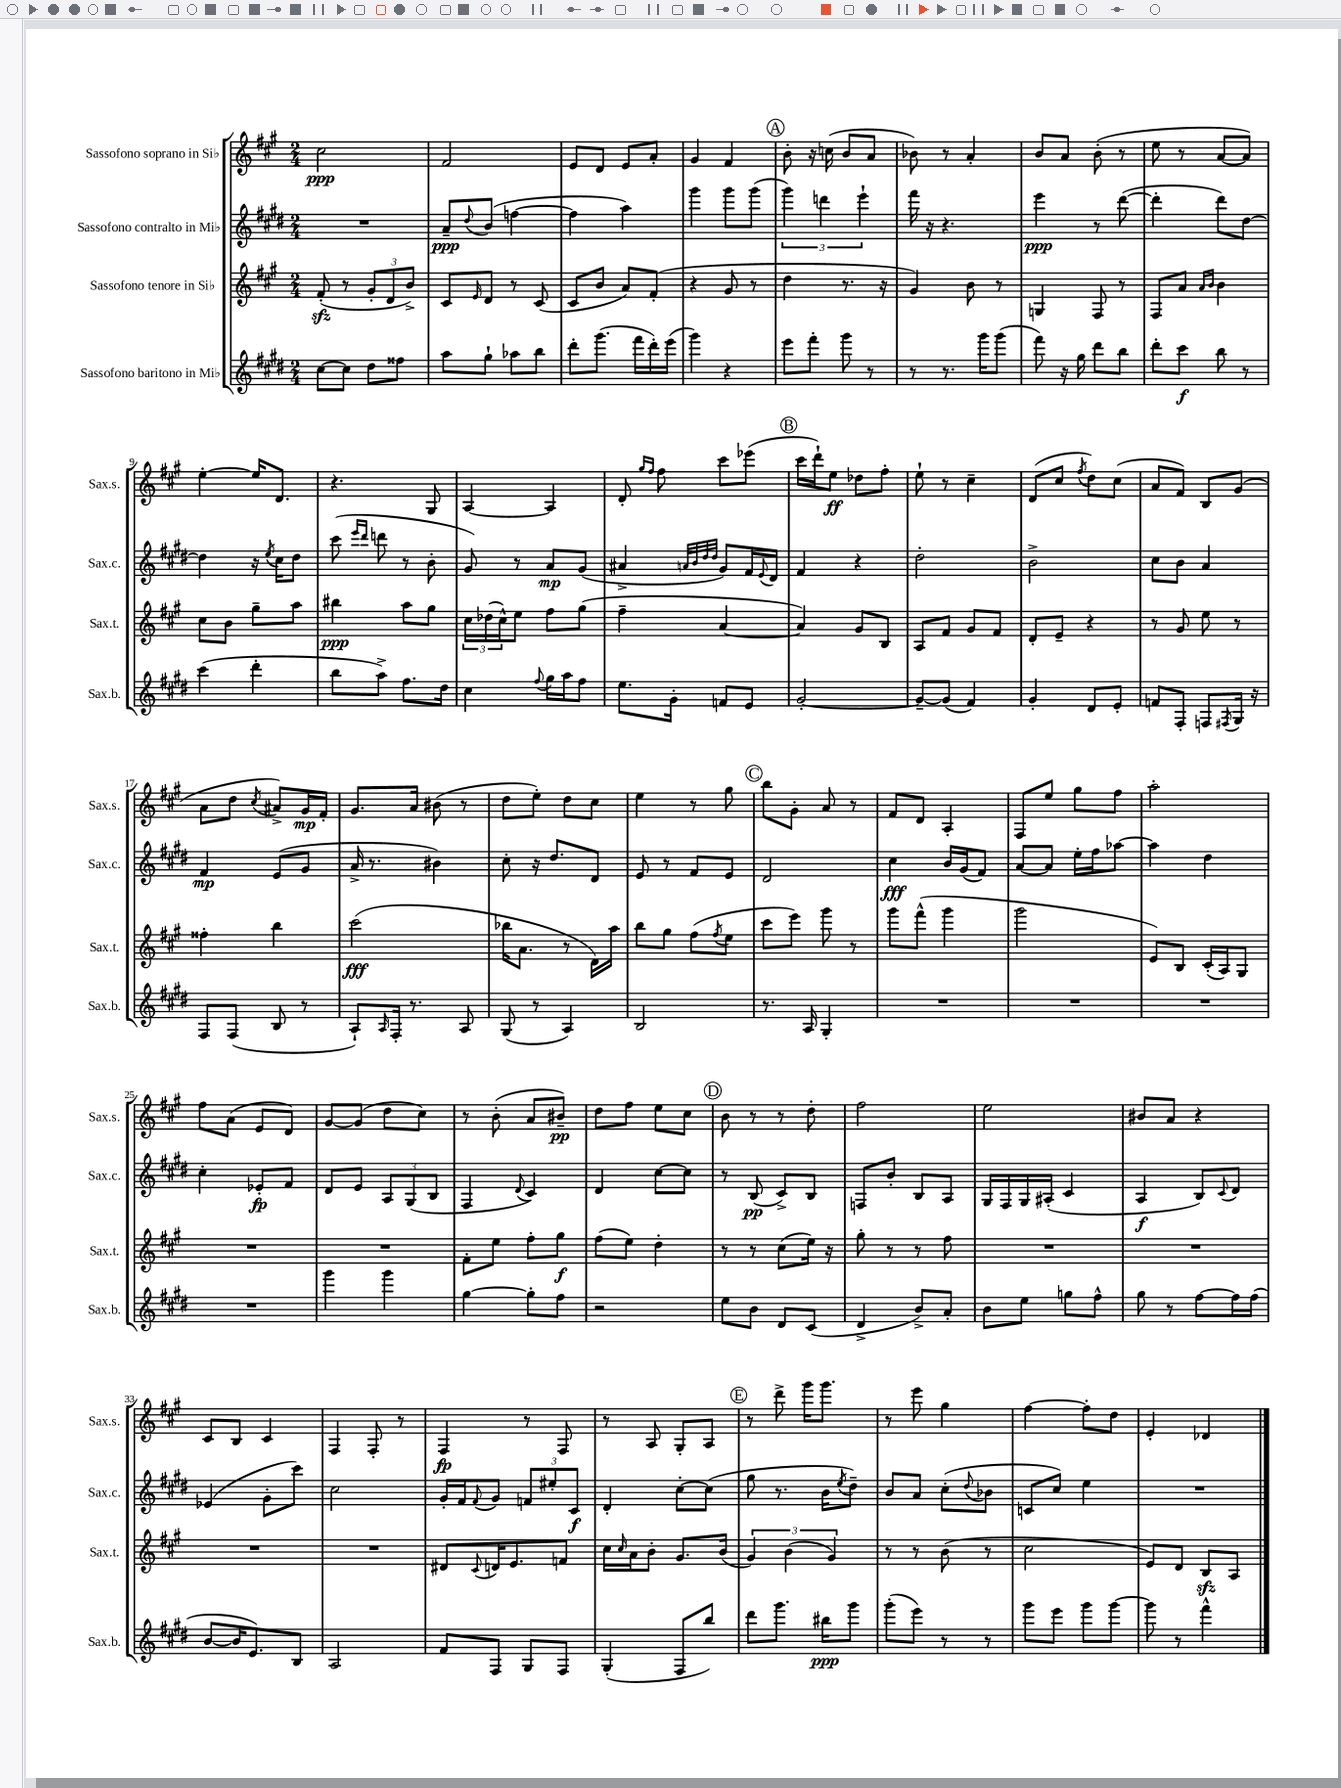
<<
\new StaffGroup <<
\new Staff = "s0" \with { instrumentName = "Sassofono soprano in Sib" shortInstrumentName = "Sax.s." } {
    \clef treble \key a \major \numericTimeSignature \time 2/4
    cis''2\ppp |
    fis'2 |
    e'8 d'8 e'8 a'8-. |
    gis'4 fis'4 |
    \mark \markup { \circle "A" } b'8-. r16 c''16( b'8 a'8 |
    bes'8) r8 a'4-. |
    b'8 a'8 b'8-.( r8 |
    e''8 r8 a'8~ a'8) |
    e''4~-. e''16 d'8. |
    r4. gis8 |
    a4~ a4 |
    d'8-. \grace { gis''16 fis''16 } fis''8 cis'''8 ees'''8( |
    \mark \markup { \circle "B" } cis'''16 d'''16-!) e''8\ff des''8 fis''8-. |
    e''8-! r8 cis''4-- |
    d'8( cis''8 \acciaccatura { fis''8 } d''8) cis''8( |
    a'8 fis'8) b8 gis'8( |
    a'8 d''8 \acciaccatura { cis''8 } ais'8->) gis'16\mp fis'16-. |
    gis'8. a'16 bis'8( r8 |
    d''8 e''8-.) d''8 cis''8 |
    e''4 r8 gis''8 |
    \mark \markup { \circle "C" } b''8 gis'8-. a'8 r8 |
    fis'8 d'8 a4-. |
    fis8 e''8 gis''8 fis''8 |
    a''2-. |
    fis''8 a'8( e'8 d'8) |
    gis'8~ gis'8( d''8 cis''8) |
    r8 b'8-.( a'8 bis'8--\pp) |
    d''8 fis''8 e''8 cis''8 |
    \mark \markup { \circle "D" } b'8 r8 r8 d''8-. |
    fis''2 |
    e''2 |
    bis'8 a'8 r4 |
    cis'8 b8 cis'4 |
    fis4 fis8-. r8 |
    fis4\fp r8 fis8 |
    r8 a8 gis8-. a8 |
    \mark \markup { \circle "E" } r8 d'''8-> gis'''16 gis'''8. |
    r8 e'''8 gis''4 |
    fis''4~ fis''8-. d''8 |
    e'4-. des'4 \bar "|." |
}
\new Staff = "s1" \with { instrumentName = "Sassofono contralto in Mib" shortInstrumentName = "Sax.c." } {
    \clef treble \key e \major \numericTimeSignature \time 2/4
    R2 |
    a'8--\ppp \appoggiatura { dis''8 } b'8( f''4~ |
    f''4 a''4) |
    gis'''4 gis'''8 gis'''8( |
    \mark \markup { \circle "A" } \tuplet 3/2 { gis'''4) d'''4 e'''4-! } |
    fis'''16 r16 r4. |
    e'''4\ppp r8 dis'''8~( |
    dis'''4-. dis'''8) dis''8~ |
    dis''4 r16 \acciaccatura { e''8 } cis''16 dis''8 |
    cis'''8( \grace { e'''16 dis'''16 } d'''8 r8 b'8-. |
    gis'8) r8 a'8\mp gis'8( |
    ais'4-> \grace { a'32 b'32 dis''32 dis''32 } gis'8) fis'16 \appoggiatura { e'8 } dis'16 |
    \mark \markup { \circle "B" } fis'4 r4 |
    dis''2-. |
    b'2-> |
    cis''8 b'8 a'4 |
    fis'4\mp e'8( gis'8 |
    a'16-> r8. bis'4) |
    cis''8-. r16 dis''8. dis'8 |
    e'8 r8 fis'8 e'8 |
    \mark \markup { \circle "C" } dis'2 |
    cis''4\fff b'16 gis'16( fis'8) |
    a'8~ a'8 e''16-. fis''16 aes''8~ |
    aes''4 dis''4 |
    cis''4-. ees'8-.\fp fis'8 |
    dis'8 e'8 \tuplet 3/2 { a8 gis8( b8 } |
    fis4 \appoggiatura { dis'8 } cis'4) |
    dis'4 cis''8~ cis''8 |
    \mark \markup { \circle "D" } r8 b8\pp( cis'8->) b8 |
    f8 b'8-. b8 a8 |
    gis16 fis16 gis16 ais16-.( cis'4 |
    a4\f b8) \appoggiatura { cis'8 } dis'8 |
    ees'4( gis'8-. cis'''8) |
    cis''2 |
    gis'16-. fis'16 \appoggiatura { fis'8 } gis'8 \tuplet 3/2 { f'8 eis''8-. cis'8\f } |
    dis'4-. cis''8~-. cis''8( |
    \mark \markup { \circle "E" } gis''8 r8. b'16 \acciaccatura { e''8 } dis''8--) |
    b'8 a'8 cis''8-.( \appoggiatura { dis''8 } bes'8 |
    c'8 cis''8) e''4 |
    R2 \bar "|." |
}
\new Staff = "s2" \with { instrumentName = "Sassofono tenore in Sib" shortInstrumentName = "Sax.t." } {
    \clef treble \key a \major \numericTimeSignature \time 2/4
    fis'8-.\sfz( r8 \tuplet 3/2 { gis'8-. d'8 b'8->) } |
    cis'8 \grace { e'16 } d'8 r8 cis'8( |
    cis'8 b'8 a'8) fis'8-.( |
    r4 gis'8 r8 |
    \mark \markup { \circle "A" } d''4 r8. r16 |
    gis'4) b'8 r8 |
    g4 fis8 r8 |
    fis8 a'8 \grace { a'16 b'16 } b'4 |
    cis''8 b'8 gis''8-- a''8 |
    bis''4\ppp a''8 gis''8 |
    \tuplet 3/2 { cis''16 des''16( cis''16-^) } e''8 fis''8 gis''8( |
    fis''4-- a'4~ |
    \mark \markup { \circle "B" } a'4) gis'8 b8 |
    a8 fis'8 gis'8 fis'8 |
    d'8-. e'8-- r4 |
    r8 gis'8 e''8 r8 |
    fisis''4-. b''4 |
    cis'''2\fff( |
    bes''16 a'8. r8 d'16) a''16 |
    b''8 gis''8 fis''8( \acciaccatura { fis''8 } e''8 |
    \mark \markup { \circle "C" } cis'''8 e'''8) gis'''8 r8 |
    gis'''8 fis'''8-^( gis'''4 |
    gis'''2 |
    e'8) b8 cis'16-.( a16) gis8 |
    R2 |
    R2 |
    fis'8-. e''8 fis''8-. gis''8\f |
    fis''8( e''8) d''4-. |
    \mark \markup { \circle "D" } r8 r8 cis''8( e''16) r16 |
    gis''8-. r8 r8 fis''8 |
    R2 |
    R2 |
    R2 |
    R2 |
    dis'8 \appoggiatura { cis'8 } d'16 e'8. f'8 |
    cis''16 \grace { cis''16 } a'16 b'8-. gis'8. b'16( |
    \mark \markup { \circle "E" } \tuplet 3/2 { gis'4) b'4( gis'4) } |
    r8 r8 b'8( r8 |
    cis''2 |
    e'8) d'8 b8\sfz a8 \bar "|." |
}
\new Staff = "s3" \with { instrumentName = "Sassofono baritono in Mib" shortInstrumentName = "Sax.b." } {
    \clef treble \key e \major \numericTimeSignature \time 2/4
    cis''8~ cis''8 dis''8 fisis''8 |
    a''8 gis''8-! aes''8 b''8 |
    dis'''8-. gis'''8.( fis'''16 dis'''16-.) e'''16( |
    gis'''4) r4 |
    \mark \markup { \circle "A" } e'''8 fis'''8-. gis'''8 r8 |
    r8 r8. gis'''16 gis'''8( |
    fis'''8) r16 gis''16 dis'''8 b''8 |
    dis'''8-. cis'''8\f b''8 r8 |
    cis'''4( dis'''4-. |
    b''8 a''8->) fis''8. dis''16 |
    cis''4 \appoggiatura { fis''8 } gis''16 a''16 fis''8 |
    e''8. gis'16-. f'8 e'8 |
    \mark \markup { \circle "B" } gis'2~-. |
    gis'8~-- gis'8( fis'4) |
    gis'4-. dis'8 e'8-. |
    f'8 fis8-. f8 \acciaccatura { fis8 } gis16 r16 |
    fis8 fis8( b8 r8 |
    a8-!) \grace { a16 } fis16-. r8. a8 |
    gis8( r8 a4) |
    b2 |
    \mark \markup { \circle "C" } r8. a16 gis4-. |
    R2 |
    R2 |
    R2 |
    R2 |
    gis'''4 gis'''4 |
    gis''4~ gis''8-. fis''8 |
    r2 |
    \mark \markup { \circle "D" } e''8 b'8 dis'8 cis'8( |
    dis'4-> b'8->) a'8-. |
    b'8 e''8 g''8 fis''8-^ |
    gis''8 r8 fis''8~ fis''16 fis''16( |
    b'8~ b'16 e'8.) b8 |
    a2 |
    fis'8 fis8 gis8 fis8 |
    gis4-.( fis8 b''8) |
    \mark \markup { \circle "E" } dis'''8 gis'''8. bis''16\ppp gis'''8 |
    gis'''8-.( e'''8) r8 r8 |
    gis'''8 e'''8 gis'''8 gis'''8~ |
    gis'''8 r8 fis'''4-^ \bar "|." |
}
>>
>>
